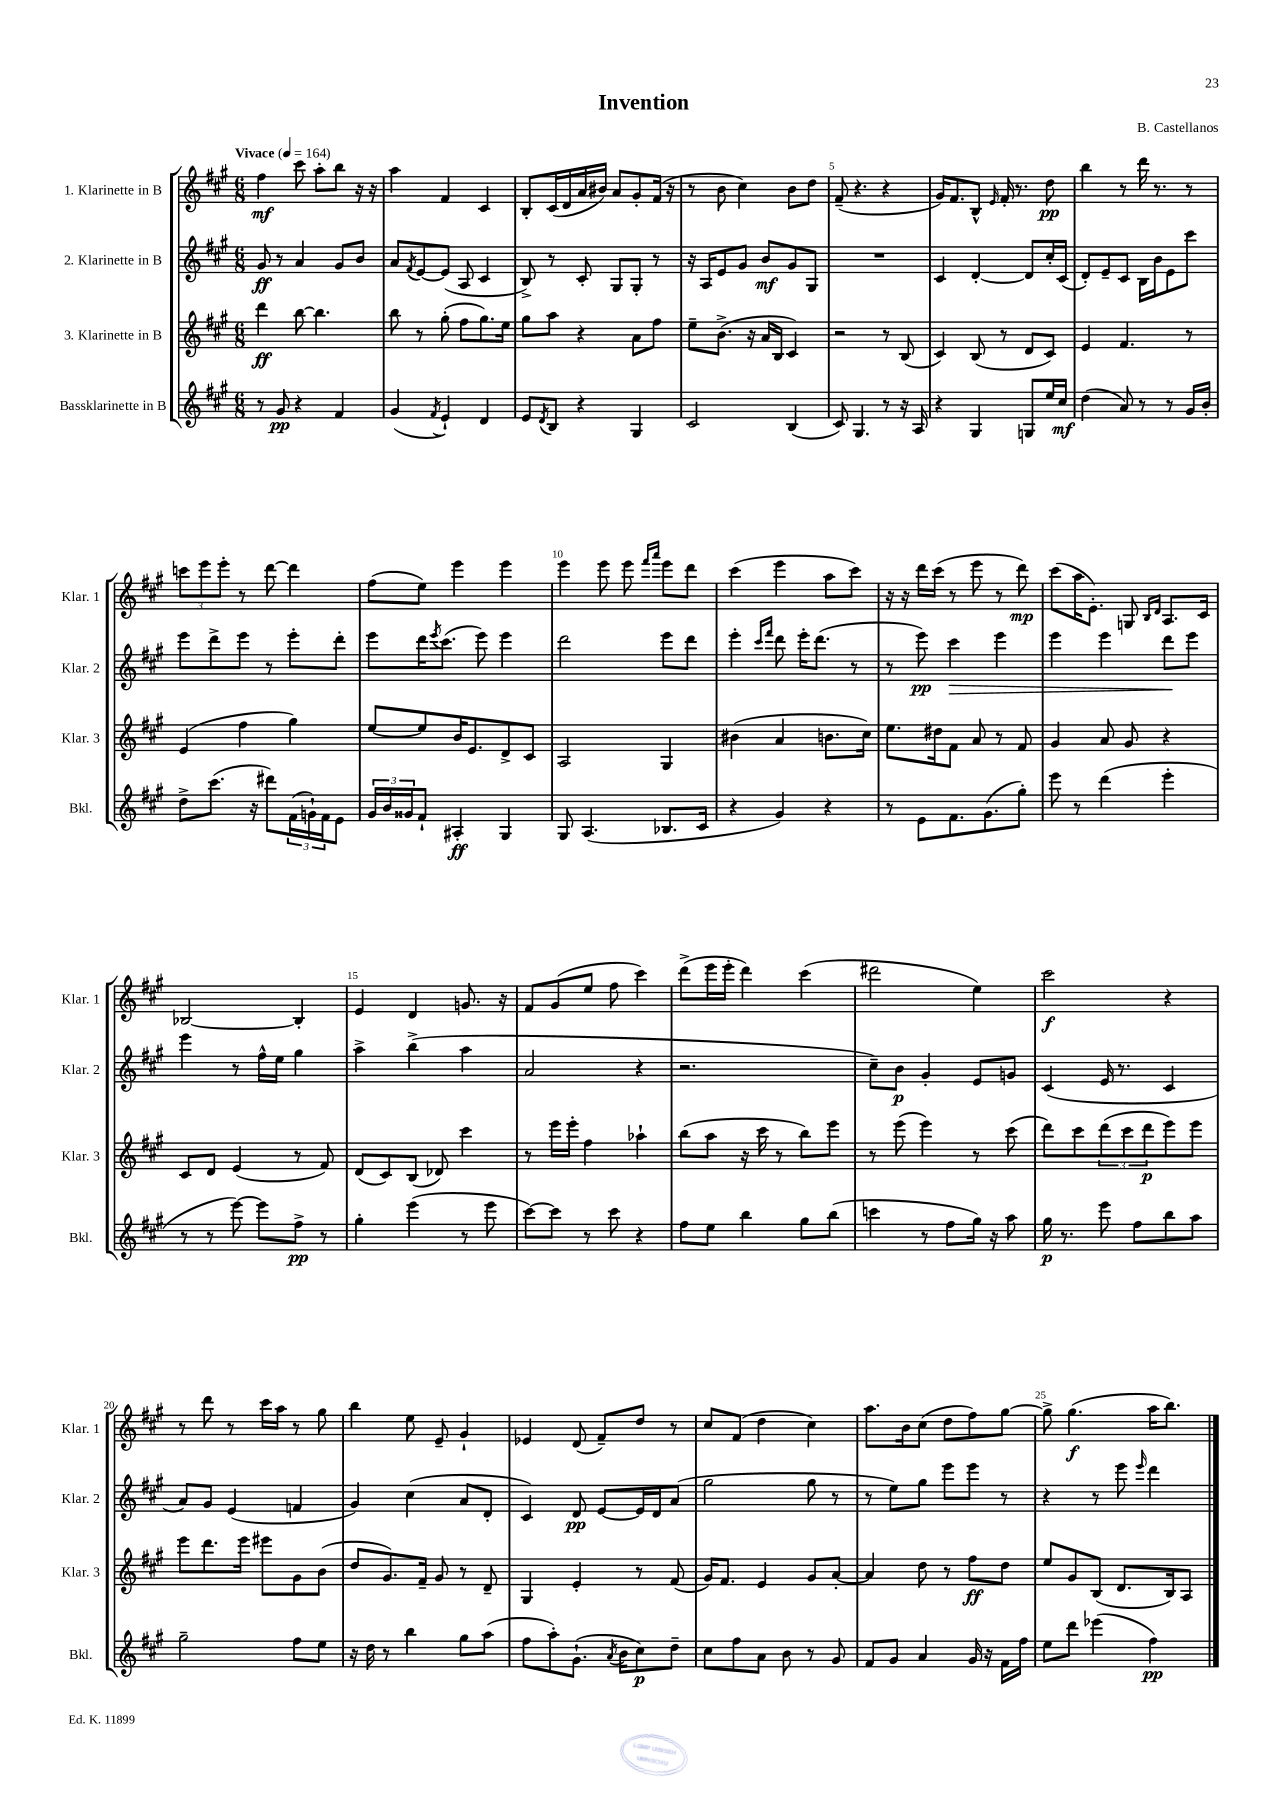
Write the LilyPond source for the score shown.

\header { title = "Invention" composer = "B. Castellanos" }
<<
\new StaffGroup <<
\new Staff = "s0" \with { instrumentName = "1. Klarinette in B" shortInstrumentName = "Klar. 1" } {
    \clef treble \key a \major \numericTimeSignature \time 6/8 \tempo "Vivace" 4 = 164
    fis''4\mf cis'''8 a''8-. b''8 r16 r16 |
    a''4 fis'4 cis'4 |
    b8-. cis'16( d'16 a'16 bis'16) a'8 gis'8-. fis'16( r16 |
    r8 b'8 cis''4) b'8 d''8 |
    fis'8--( r4. r4 |
    gis'16) fis'8. b8-^ \grace { e'16 } fis'16-. r8. d''8\pp |
    b''4 r8 d'''16 r8. r8 |
    \tuplet 3/2 { c'''8 e'''8 e'''8-. } r8 d'''8~ d'''4 |
    fis''8( e''8) e'''4 e'''4 |
    e'''4 e'''8 e'''8 \grace { fis'''16 a'''16 } e'''8 d'''8 |
    cis'''4( e'''4 a''8 cis'''8) |
    r16 r16 d'''16 cis'''16( r8 e'''8 r8 d'''8\mp) |
    cis'''8( a''16 e'8.-.) g8 \grace { b16 d'16 } a8. cis'16 |
    bes2~ bes4-. |
    e'4 d'4 g'8. r16 |
    fis'8 gis'8( e''8 fis''8 cis'''4) |
    d'''8->( e'''16 e'''16-. d'''4) cis'''4( |
    dis'''2 e''4) |
    cis'''2\f r4 |
    r8 d'''8 r8 cis'''16 a''16 r8 gis''8 |
    b''4 e''8 e'8-- gis'4-! |
    ees'4 d'8( fis'8--) d''8 r8 |
    cis''8 fis'8( d''4 cis''4) |
    a''8. b'16 cis''8( d''8 fis''8) gis''8~ |
    gis''8-> gis''4.\f( a''16 b''8.) \bar "|." |
}
\new Staff = "s1" \with { instrumentName = "2. Klarinette in B" shortInstrumentName = "Klar. 2" } {
    \clef treble \key a \major \numericTimeSignature \time 6/8
    gis'8\ff r8 a'4 gis'8 b'8 |
    a'8 \acciaccatura { fis'8 } e'8~ e'8( a8 cis'4 |
    b8->) r8 cis'8-. gis8 gis8-. r8 |
    r16 a16 e'8 gis'8 b'8\mf gis'8 gis8 |
    R2. |
    cis'4 d'4~-. d'8 cis''16-. cis'16( |
    d'8-.) e'8-- cis'8 b16 b'16 e'8 cis'''8 |
    e'''8 d'''8-> e'''8 r8 e'''8-. d'''8-. |
    e'''8 d'''16 \acciaccatura { e'''8 } cis'''8.( e'''8) e'''4 |
    d'''2 e'''8 d'''8 |
    e'''4-. \grace { cis'''16 fis'''16 } d'''8 e'''16-. d'''8.( r8 |
    r8 e'''8\pp) cis'''4\> e'''4 |
    e'''4 e'''4 d'''8\! e'''8 |
    e'''4 r8 fis''16-^ e''16 gis''4 |
    a''4-> b''4->( a''4 |
    a'2 r4 |
    r2. |
    cis''8--) b'8\p gis'4-. e'8 g'8 |
    cis'4( e'16 r8. cis'4 |
    a'8) gis'8 e'4( f'4 |
    gis'4) cis''4( a'8 d'8-. |
    cis'4) d'8\pp e'8~ e'16 d'16 a'8( |
    gis''2 gis''8 r8 |
    r8 e''8) gis''8 e'''8 e'''8 r8 |
    r4 r8 e'''8 \grace { e'''16 } d'''4 \bar "|." |
}
\new Staff = "s2" \with { instrumentName = "3. Klarinette in B" shortInstrumentName = "Klar. 3" } {
    \clef treble \key a \major \numericTimeSignature \time 6/8
    d'''4\ff b''8~ b''4. |
    b''8 r8 gis''8-.( fis''8 gis''8.) e''16 |
    gis''8 a''8 r4 a'8 fis''8 |
    e''8-- b'8.->( r16 a'16 b16 cis'4) |
    r2 r8 b8( |
    cis'4) b8( r8 d'8 cis'8) |
    e'4 fis'4. r8 |
    e'4( fis''4 gis''4) |
    e''8~ e''8 b'16 e'8. d'8-> cis'8 |
    a2 gis4 |
    bis'4( a'4 b'8. cis''16) |
    e''8. dis''16 fis'8 a'8 r8 fis'8 |
    gis'4 a'8 gis'8 r4 |
    cis'8 d'8 e'4( r8 fis'8) |
    d'8( cis'8) b8( des'8) cis'''4 |
    r8 e'''16 e'''16-. fis''4 aes''4-! |
    b''8( a''8 r16 cis'''16 r8 b''8) e'''8 |
    r8 e'''8( e'''4) r8 cis'''8( |
    d'''8) cis'''8 \tuplet 3/2 { d'''8( cis'''8 d'''8\p } e'''8) e'''8 |
    e'''8 d'''8. e'''16 eis'''8 gis'8 b'8( |
    d''8 gis'8.) fis'16-- gis'8 r8 d'8-- |
    gis4 e'4-. r8 fis'8( |
    gis'16) fis'8. e'4 gis'8 a'8~-. |
    a'4 d''8 r8 fis''8\ff d''8 |
    e''8 gis'8 b8( d'8. b16) a8 \bar "|." |
}
\new Staff = "s3" \with { instrumentName = "Bassklarinette in B" shortInstrumentName = "Bkl." } {
    \clef treble \key a \major \numericTimeSignature \time 6/8
    r8 gis'8\pp r4 fis'4 |
    gis'4( \acciaccatura { fis'8 } e'4-!) d'4 |
    e'8 \acciaccatura { d'8 } b8 r4 gis4 |
    cis'2 b4( |
    cis'8) gis4. r8 r16 a16 |
    r4 gis4 g8 e''16 cis''16\mf |
    d''4( a'8) r8 r8 gis'16 b'16-. |
    d''8-> cis'''8.( r16 dis'''8) \tuplet 3/2 { fis'16( g'16-!) fis'16 } e'8 |
    \tuplet 3/2 { gis'16 b'16 gisis'16 } fis'8-! ais4-.\ff gis4 |
    gis8 a4.( bes8. cis'16 |
    r4 gis'4) r4 |
    r8 e'8 fis'8. gis'8.( gis''8-.) |
    e'''8 r8 d'''4( e'''4-. |
    r8 r8 e'''8~) e'''8 fis''8->\pp r8 |
    gis''4-. e'''4( r8 e'''8 |
    cis'''8~) cis'''8 r8 cis'''8 r4 |
    fis''8 e''8 b''4 gis''8 b''8( |
    c'''4 r8 fis''8 gis''16) r16 a''8 |
    gis''16\p r8. e'''8 fis''8 b''8 a''8 |
    gis''2-- fis''8 e''8 |
    r16 d''16 r8 b''4 gis''8 a''8( |
    fis''8 a''8-.) gis'8.-!( \acciaccatura { a'8 } b'16 cis''8\p) d''8-- |
    cis''8 fis''8 a'8 b'8 r8 gis'8 |
    fis'8 gis'8 a'4 gis'16 r16 fis'16 fis''16 |
    e''8 d'''8 ees'''4( fis''4\pp) \bar "|." |
}
>>
>>
\layout { \context { \Score \override BarNumber.break-visibility = ##(#f #t #t) barNumberVisibility = #(every-nth-bar-number-visible 5) } }
